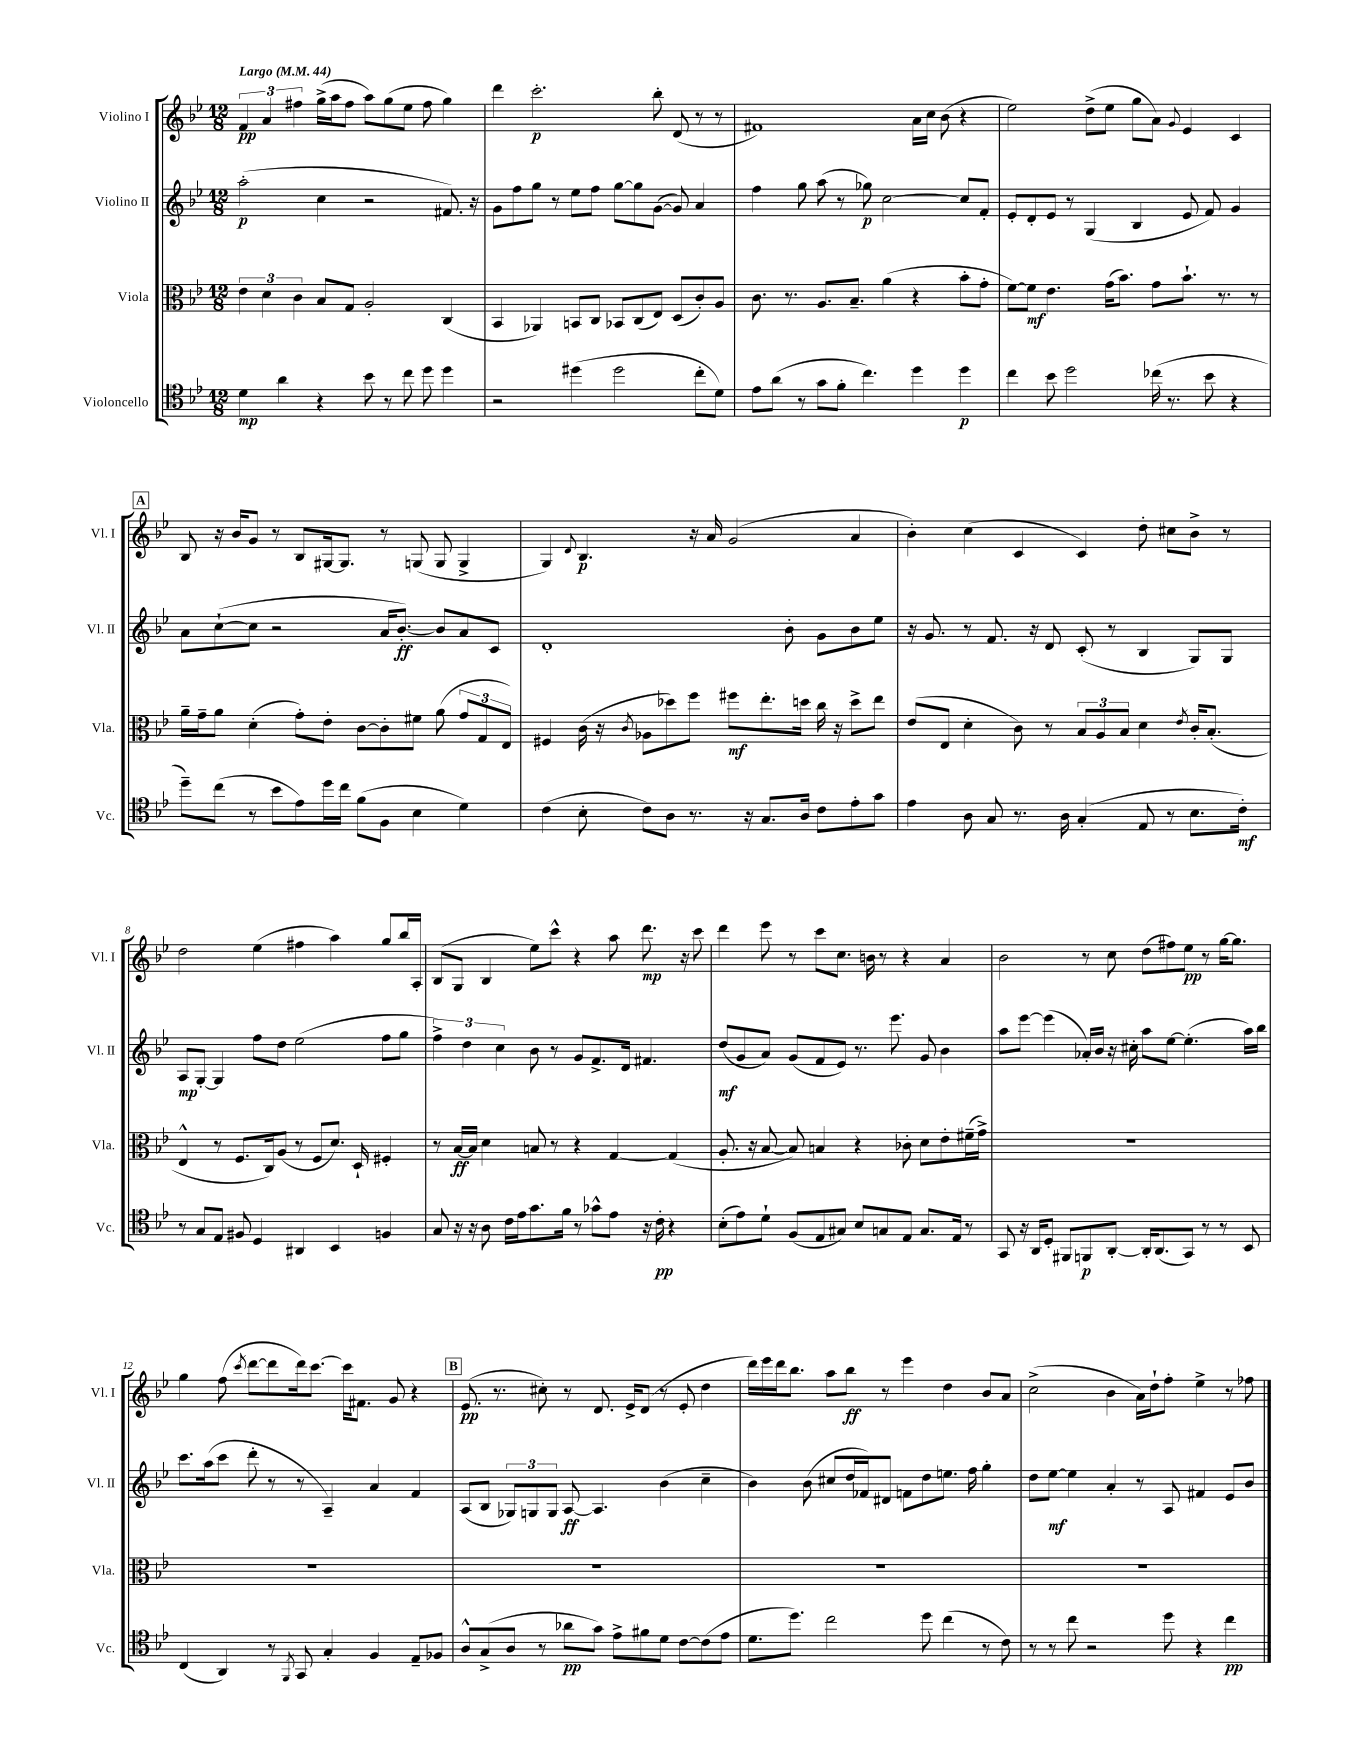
<<
\new StaffGroup <<
\new Staff = "s0" \with { instrumentName = "Violino I" shortInstrumentName = "Vl. I" } {
    \clef treble \key bes \major \numericTimeSignature \time 12/8 \tempo "Largo" 4 = 44
    \autoBeamOff \tuplet 3/2 { f'4\pp a'4 fis''4 } g''16[->( a''16 fis''8] a''8[) g''8( ees''8] fis''8 g''4) |
    d'''4 c'''2.-.\p bes''8-. d'8( r8 r8 |
    fis'1) a'16[ c''16] bes'8( r4 |
    ees''2) d''8[->( ees''8] g''8[ a'8]) \appoggiatura { g'8 } ees'4 c'4 |
    \mark \markup { \box "A" } bes8 r16 bes'16[ g'8] r8 bes8[ gis16~ gis8.] r8 g8( g8 g4-> |
    g4) \appoggiatura { d'8 } bes4.\p r16 a'16 g'2( a'4 |
    bes'4-.) c''4( c'4 c'4) d''8-. cis''8[ bes'8]-> r8 |
    d''2 ees''4( fis''4 a''4) g''8[ bes''16 a16]-. |
    bes8[( g8] bes4 ees''8[) c'''8]-^ r4 a''8 d'''8.\mp r16 c'''8 |
    d'''4 ees'''8 r8 c'''8[ c''8.] b'16 r8 r4 a'4 |
    bes'2 r8 c''8 d''8[( fis''8) ees''8]\pp r8 g''16[~ g''8.] |
    g''4 f''8( \acciaccatura { c'''8 } d'''8[~ d'''8 d'''16) c'''8.]~ c'''16[ fis'8.] g'8 r4 |
    \mark \markup { \box "B" } ees'8.\pp( r8. cis''8-.) r8 d'8. ees'16[-> d'8]( r8 ees'8-. d''4 |
    d'''16[) ees'''16 d'''16 bes''8.] a''8[ bes''8]\ff r8 ees'''4 d''4 bes'8[ a'8] |
    c''2->( bes'4 a'16[) d''16-! f''8]-. ees''4-> r8 fes''8 \bar "|." |
}
\new Staff = "s1" \with { instrumentName = "Violino II" shortInstrumentName = "Vl. II" } {
    \clef treble \key bes \major \numericTimeSignature \time 12/8
    \autoBeamOff a''2-.\p( c''4 r2 fis'8.) r16 |
    g'8[ f''8 g''8] r8 ees''8[ f''8] g''8[~ g''8 g'8]~( g'8) a'4 |
    f''4 g''8 a''8( r8 ges''8\p) c''2~ c''8[ f'8]-. |
    ees'8[-. d'8-. ees'8] r8 g4( bes4 ees'8 f'8) g'4 |
    \mark \markup { \box "A" } a'8[ c''8~-!( c''8] r2 a'16[ bes'8.]~-.\ff) bes'8[ a'8 c'8] |
    d'1-. bes'8-. g'8[ bes'8 ees''8] |
    r16 g'8. r8 f'8. r16 d'8 c'8-.( r8 bes4 g8[) g8] |
    a8[\mp g8]~-. g4 f''8[ d''8] ees''2( f''8[ g''8] |
    \tuplet 3/2 { f''4->) d''4 c''4 } bes'8 r8 g'8[ f'8.-> d'16] fis'4. |
    d''8[\mf( g'8 a'8]) g'8[( f'8 ees'8]) r8. ees'''8. g'8 bes'4 |
    a''8[ ees'''8]~ ees'''4( aes'16[-.) bes'16] r16 cis''16-. a''8[ ees''8]~ ees''4.-.( a''16[) bes''16] |
    c'''8.[ a''16( c'''8] d'''8-. r8 r8 a4--) a'4 f'4 |
    \mark \markup { \box "B" } a8[( bes8] \tuplet 3/2 { ges8[) g8 g8] } a8~\ff a4. bes'4( c''4-- |
    bes'4) bes'8( cis''8[ d''16 fes'16) dis'8] f'8[ d''8 e''8.] f''16 g''4-. |
    d''8[ ees''8]~\mf ees''4 a'4-. r8 a8 fis'4 ees'8[ bes'8] \bar "|." |
}
\new Staff = "s2" \with { instrumentName = "Viola" shortInstrumentName = "Vla." } {
    \clef alto \key bes \major \numericTimeSignature \time 12/8
    \autoBeamOff \tuplet 3/2 { ees'4 d'4 c'4 } bes8[ g8] a2-. c4( |
    bes,4 aes,4) b,8[ c8] bes,8[ c8( ees8]) d8[( c'8-.) a8] |
    c'8. r8. a8.[ bes8.]-- a'4( r4 bes'8[-. g'8]-. |
    f'8[~) f'8]\mf ees'4. g'16[( bes'8.]) g'8[ bes'8.]-! r8. r8 |
    \mark \markup { \box "A" } a'16[-- g'16-- a'8] d'4-.( g'8[-.) ees'8]-. c'8[~ c'8-. fis'8] a'8( \tuplet 3/2 { g'8[ g8 ees8]) } |
    fis4 c'16( r16 \acciaccatura { c'8 } aes8[ des''8) f''8] fis''8[\mf ees''8.-. d''16] c''16 r16 d''8[-> ees''8] |
    ees'8[( ees8] d'4-. c'8) r8 \tuplet 3/2 { bes8[ a8 bes8] } d'4 \acciaccatura { ees'8 } c'16[-. bes8.]-.( |
    ees4-^ r8 f8.[ c16) a8]( r8 f8[ d'8.]) d16-! fis4-. |
    r8 bes16[~\ff bes16] d'4 b8 r8 r4 g4~ g4( |
    a8.-. r16 bes8~ bes8) b4 r4 ces'8-. d'8[ ees'8-. fis'16--( g'16]->) |
    R1. |
    R1. |
    \mark \markup { \box "B" } R1. |
    R1. |
    R1. \bar "|." |
}
\new Staff = "s3" \with { instrumentName = "Violoncello" shortInstrumentName = "Vc." } {
    \clef tenor \key bes \major \numericTimeSignature \time 12/8
    \autoBeamOff d'4\mp a'4 r4 bes'8 r8 c''8 d''8 d''4 |
    r2 dis''4( dis''2 c''8[-. d'8]) |
    ees'8[ a'8]( r8 g'8[ f'8]-. c''4.) d''4 d''4\p |
    c''4 bes'8 d''2 ces''16( r8. bes'8 r4 |
    \mark \markup { \box "A" } d''8[--) c''8]( r8 bes'8[ ees'8) d''16 c''16] f'8[( f8] bes4 d'4) |
    c'4( bes8-. c'8[) a8] r8. r16 g8.[ a16] c'8[ ees'8-. g'8] |
    ees'4 a8 g8 r8. a16 g4-.( ees8 r8 bes8.[ c'16]-.\mf) |
    r8 g8[ ees8] fis8 d4 ais,4 bes,4 f4 |
    g8 r16 r16 a8 c'16[ ees'16 g'8. f'16] r8 ges'8[-^ ees'8] r16 c'16-.\pp r4 |
    bes8[-.( ees'8) d'8]-! f8[( ees8 gis8]) bes8[ g8 ees8] g8.[ ees16] r8 |
    g,8 r16 a,16[ d8]-. fis,8[ f,8\p a,8]~-. a,16[-. a,8.( g,8]) r8 r8 bes,8 |
    c4( a,4) r8 \acciaccatura { f,8 } g,8 g4-. f4 ees8[-- fes8] |
    \mark \markup { \box "B" } a8[-^ g8->( a8] r8 aes'8[\pp g'8]) ees'8[-> fis'8 d'8] c'8[~ c'8( ees'8] |
    d'8.[ d''8.]) c''2 d''8 c''4( r8 c'8) |
    r8 r8 c''8 r2 d''8 r4 c''4\pp \bar "|." |
}
>>
>>
